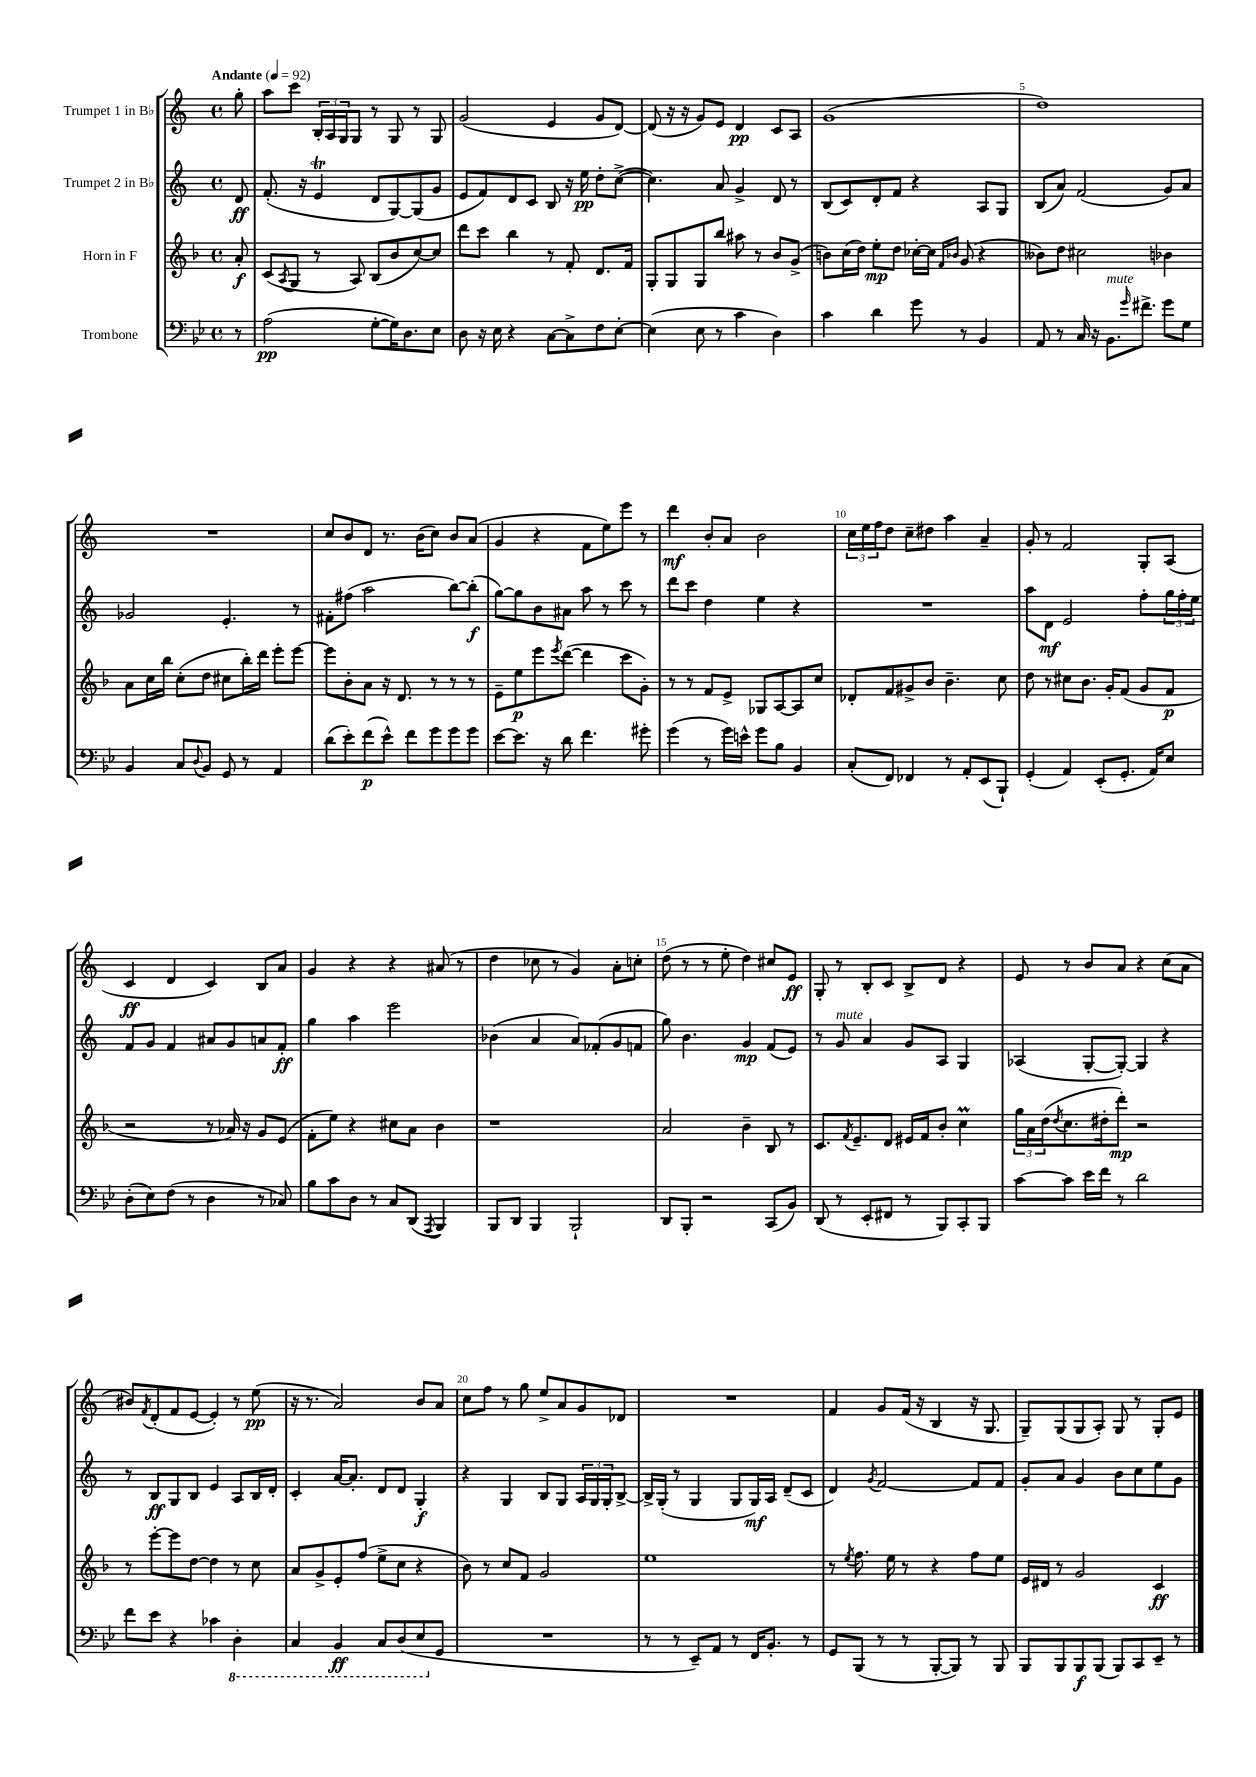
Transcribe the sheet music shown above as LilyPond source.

<<
\new StaffGroup <<
\new Staff = "s0" \with { instrumentName = "Trumpet 1 in Bb" } {
    \clef treble \key c \major \defaultTimeSignature \time 4/4 \partial 8 \tempo "Andante" 4 = 92
    g''8-. |
    a''8 c'''8 \tuplet 3/2 { b16-. a16 g16 } g8 r8 g8 r8 g8 |
    g'2( e'4 g'8 d'8~) |
    d'8( r16 r16 g'8) e'8 d'4\pp c'8 a8 |
    g'1( |
    d''1) |
    R1 |
    c''8 b'8 d'8 r8. b'16( c''8) b'8 a'8( |
    g'4 r4 f'8 e''8) e'''8 r8 |
    d'''4\mf b'8-. a'8 b'2 |
    \tuplet 3/2 { c''16 e''16 f''16 } d''8 c''8-- dis''8 a''4 a'4-- |
    g'8-. r8 f'2 g8-. a8( |
    c'4\ff d'4 c'4) b8 a'8 |
    g'4 r4 r4 ais'8( r8 |
    d''4 ces''8 r8 g'4) a'8-. c''8-. |
    d''8( r8 r8 e''8-. d''4) cis''8 e'8\ff |
    g8-. r8 b8-. c'8 b8-> d'8 r4 |
    e'8 r8 b'8 a'8 r4 c''8( a'8 |
    bis'8) \acciaccatura { f'8 } d'8-.( f'8 e'8~ e'4-.) r8 e''8\pp( |
    r16 r8. a'2) b'8 a'8 |
    c''8 f''8 r8 g''8 e''8-> a'8 g'8 des'8 |
    R1 |
    f'4 g'8 f'16( r16 b4 r16 g8. |
    g8--) g8( g8 a8-.) g8 r8 g8-. e'8 \bar "|." |
}
\new Staff = "s1" \with { instrumentName = "Trumpet 2 in Bb" } {
    \clef treble \key c \major \defaultTimeSignature \time 4/4 \partial 8
    d'8\ff |
    f'8.-.( r16 e'4\trill d'8 g8~) g8( g'8 |
    e'8 f'8) d'8 c'8 b8 r16 e''16\pp d''8-. c''8~->( |
    c''4.) a'8 g'4-> d'8 r8 |
    b8( c'8) d'8-. f'8 r4 a8 g8 |
    b8( a'8) f'2( g'8) a'8 |
    ges'2 e'4.-. r8 |
    fis'8-. fis''8( a''2 b''8~) b''8-.\f( |
    g''8~) g''8 b'8 ais'8 a''8 r8 c'''8 r8 |
    d'''8 c'''8 d''4 e''4 r4 |
    R1 |
    a''8 d'8\mf e'2 f''8-. \tuplet 3/2 { g''16 f''16-. e''16 } |
    f'8 g'8 f'4 ais'8 g'8 a'8 f'8-.\ff |
    g''4 a''4 e'''2 |
    bes'4( a'4 a'8) fes'8-.( g'8 f'8 |
    g''8) b'4. g'4\mp f'8( e'8) |
    r8 g'8^\markup { \italic "mute" } a'4 g'8 a8 g4 |
    aes4( g8~-. g8~-.) g4 r4 |
    r8 b8\ff g8 b8 e'4 a8 b16 d'16-. |
    c'4-. a'16~ a'8.-. d'8 d'8 g4-.\f |
    r4 g4 b8 g8 \tuplet 3/2 { a16 g16 g16-. } b8~-> |
    b16-> g16-.( r8 g4 g8 g16\mf) a16 d'8--( c'8 |
    d'4) \acciaccatura { g'8 } f'2~ f'8 f'8 |
    g'8-. a'8 g'4 b'8 c''8 e''8 g'8 \bar "|." |
}
\new Staff = "s2" \with { instrumentName = "Horn in F" } {
    \clef treble \key f \major \defaultTimeSignature \time 4/4 \partial 8
    a'8-.\f |
    c'8( \acciaccatura { a8 } g8 r8 a8) bes8( bes'8 c''8~) c''8 |
    d'''8 c'''8 bes''4 r8 f'8-. d'8. f'16 |
    g8-. g8 g8 bes''8 ais''8 r8 bes'8 g'8->( |
    b'8) c''16( d''16) e''8-.\mp d''8 ces''16~-. ces''16 \grace { f'16 bes'16 } g'8( r4 |
    beses'8) d''8 cis''2 bes'4 |
    a'8 c''16 bes''16 c''8-.( d''8 cis''8 bes''16-.) d'''16 e'''8-. e'''8~ |
    e'''8 bes'8-. a'8 r16 d'8. r8 r8 r8 |
    e'8-- e''8\p e'''8 \acciaccatura { e'''8 } d'''8~( d'''4 c'''8 g'8-.) |
    r8 r8 f'8 e'8-> ges8 a8~ a8 c''8 |
    des'8-. f'8 gis'8-> bes'8 bes'4.-- c''8 |
    d''8 r8 cis''8 bes'8. g'16-. f'8( g'8 f'8\p |
    r2 r8 aes'16) r16 g'8 e'8( |
    f'8-. e''8) r4 cis''8 a'8 bes'4 |
    r1 |
    a'2 bes'4-- bes8 r8 |
    c'8. \acciaccatura { f'8 } e'8.-- d'8 eis'16 f'16 bes'8-. c''4\prall |
    \tuplet 3/2 { g''16 a'16 d''16( } \acciaccatura { d''8 } c''8. dis''16-. d'''8-.\mp) r2 |
    r8 e'''8~-. e'''8 d''8~ d''4 r8 c''8 |
    a'8 g'8-> e'8-. f''8( e''8-> c''8 r4 |
    bes'8) r8 c''8 f'8 g'2 |
    e''1 |
    r8 \acciaccatura { e''8 } f''8. e''16 r8 r4 f''8 e''8 |
    e'16 dis'16 r8 g'2 c'4\ff \bar "|." |
}
\new Staff = "s3" \with { instrumentName = "Trombone" } {
    \clef bass \key bes \major \defaultTimeSignature \time 4/4 \partial 8
    r8 |
    a2\pp( g8~-. g16) d8. ees8 |
    d8 r16 ees16 r4 c8~ c8-> f8 ees8~-. |
    ees4( ees8 r8 c'4 d4) |
    c'4 d'4 g'8 r8 bes,4 |
    a,8 r8 c16 r16 bes,8.^\markup { \italic "mute" } \grace { g'16 } fis'8.-> g'8 g8 |
    bes,4 c8 \appoggiatura { d8 } bes,8 g,8 r8 a,4 |
    d'8( ees'8-.) f'8\p( ees'8-^) f'8 g'8 g'8 g'8 |
    ees'8~ ees'8. r16 d'8 f'4. gis'8-. |
    g'4( r8 g'16) e'16-^ g'8 bes8 bes,4 |
    c8-.( f,8) fes,4 r8 a,8-. ees,8( bes,,8-!) |
    g,4-.( a,4) ees,8-.( g,8.-. a,16) ees8 |
    d8-.( ees8) f8( r8 d4 r8 ces8) |
    bes8 c'8 d8 r8 c8 d,8( \acciaccatura { a,,8 } bes,,4) |
    bes,,8 d,8 bes,,4 bes,,2-! |
    d,8 bes,,8-. r2 c,8( bes,8) |
    d,8( r8 ees,8-. fis,8 r8 bes,,8) c,8-. bes,,8 |
    c'8~ c'8 ees'16 f'16 r8 d'2 |
    f'8 ees'8 r4 ces'4 \ottava #-1 d,4-. |
    c,4 bes,,4\ff c,8 d,8( ees,8 \ottava #0 g,8 |
    R1 |
    r8 r8 ees,8--) a,8 r8 f,16 bes,8.-. r8 |
    g,8 bes,,8( r8 r8 bes,,8~-. bes,,8) r8 bes,,8 |
    bes,,8 bes,,8 bes,,8\f bes,,8( bes,,8) c,8 ees,8-- r8 \bar "|." |
}
>>
>>
\layout { \context { \Score \override BarNumber.break-visibility = ##(#f #t #t) barNumberVisibility = #(every-nth-bar-number-visible 5) } }
